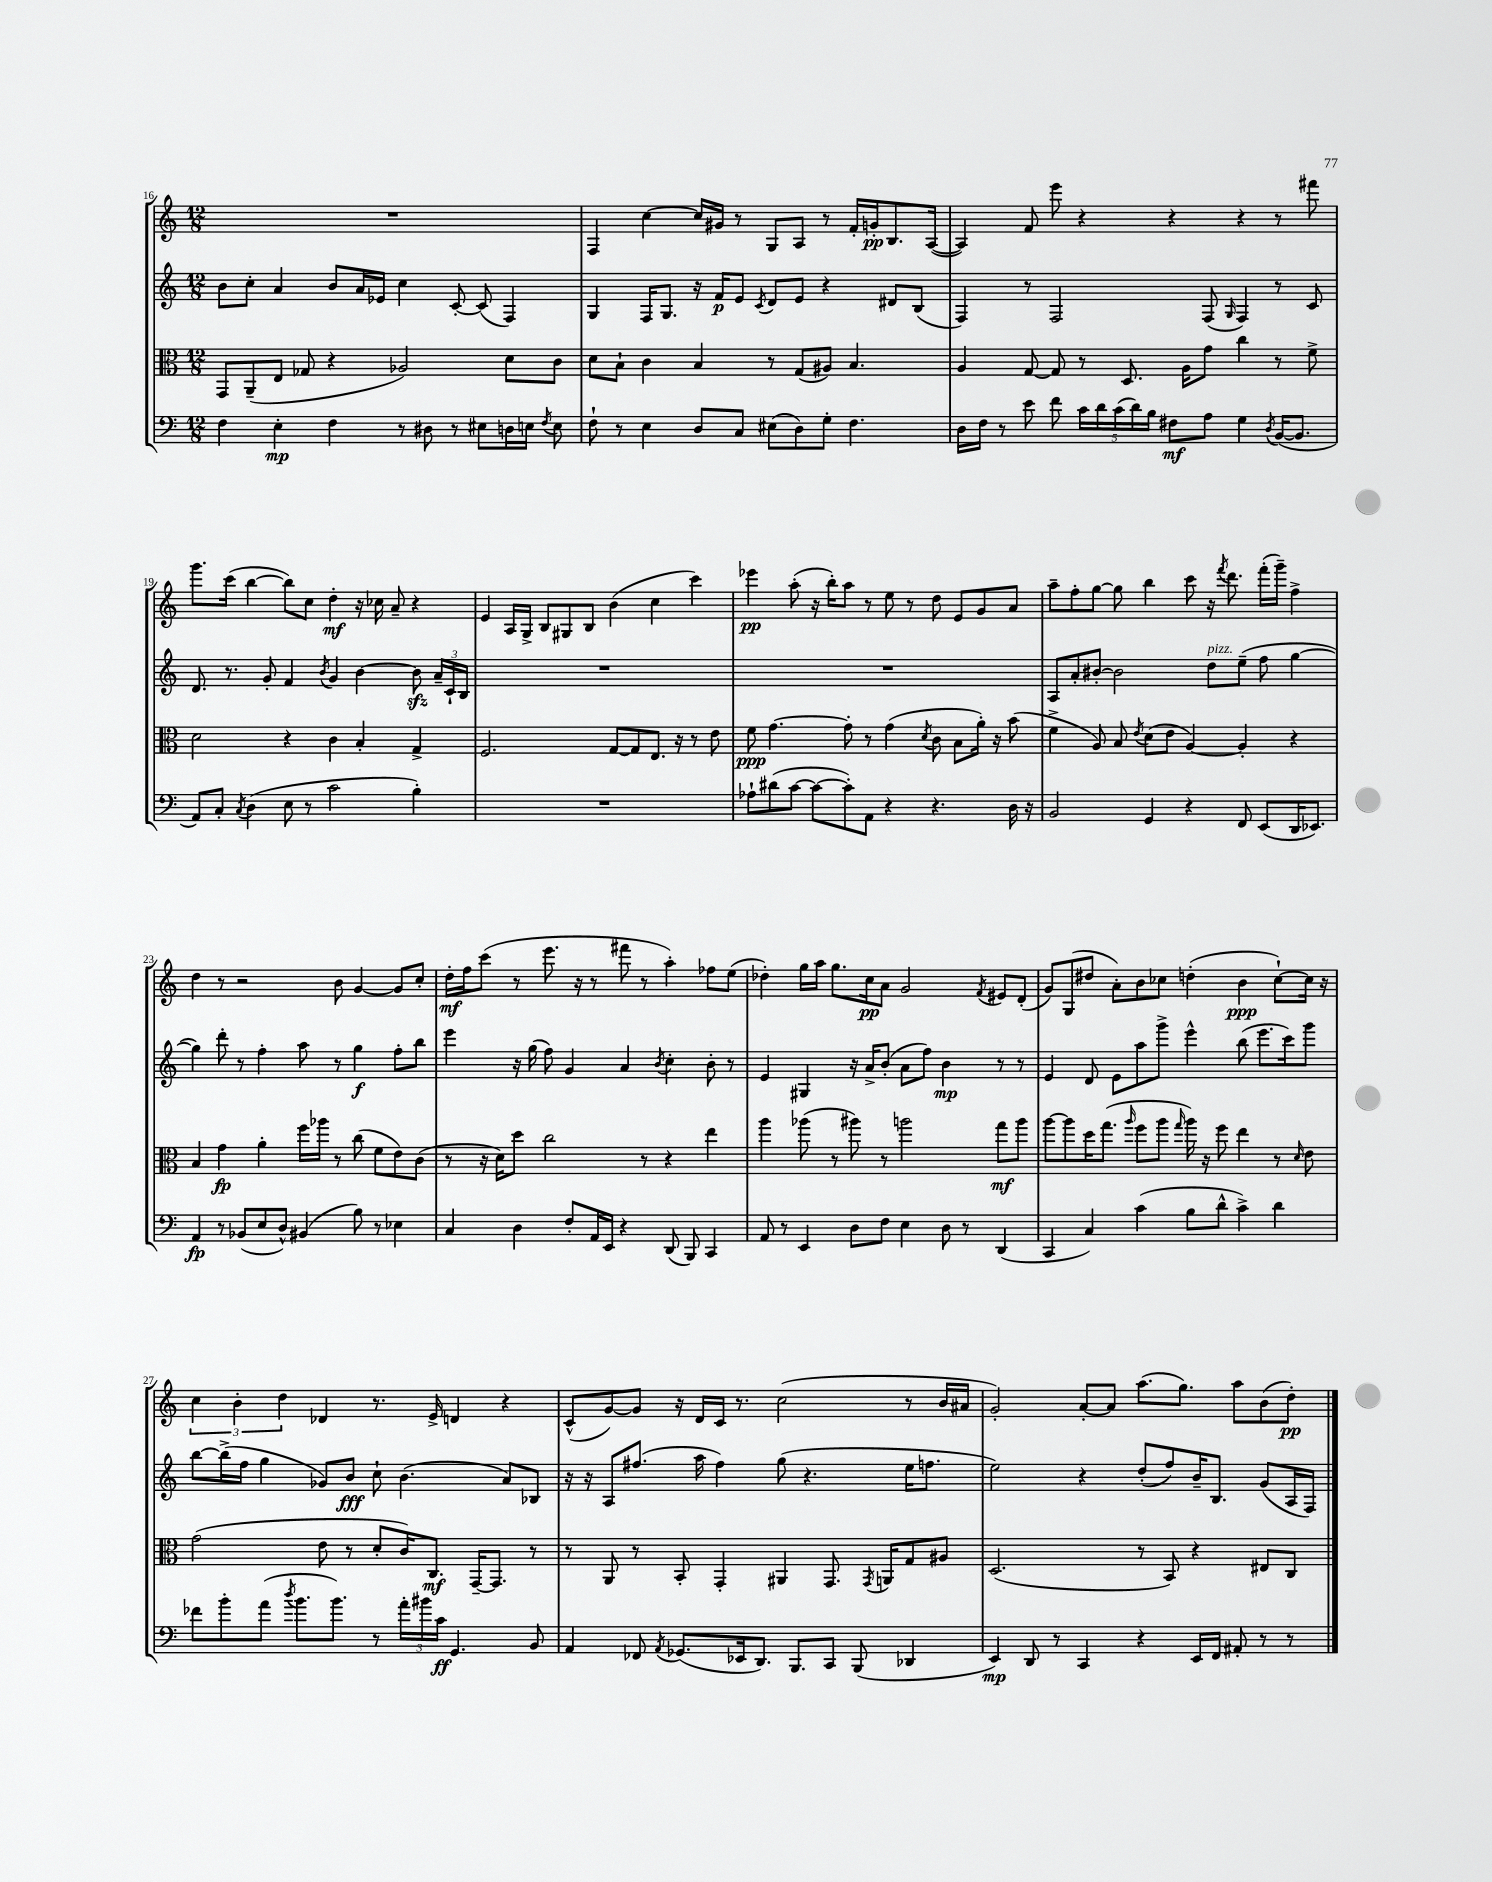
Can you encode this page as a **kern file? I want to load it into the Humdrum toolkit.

**kern	**dynam	**kern	**dynam	**kern	**dynam	**kern	**dynam
*part4	*part4	*part3	*part3	*part2	*part2	*part1	*part1
*staff4	*staff4	*staff3	*staff3	*staff2	*staff2	*staff1	*staff1
*clefF4	*	*clefC3	*	*clefG2	*	*clefG2	*
*k[]	*	*k[]	*	*k[]	*	*k[]	*
*M12/8	*	*M12/8	*	*M12/8	*	*M12/8	*
=16	=16	=16	=16	=16	=16	=16	=16
4F\	.	8GG/L	.	8b\L	.	1.r	.
.	.	(8AA~/	.	8cc'\J	.	.	.
4E'\	mp	8E/J	.	4a/	.	.	.
.	.	8G-X/	.	.	.	.	.
4F\	.	4r	.	8b/L	.	.	.
.	.	.	.	16a/L	.	.	.
.	.	.	.	16e-X/JJ	.	.	.
8r	.	2A-X/)	.	4cc\	.	.	.
8D#X\	.	.	.	.	.	.	.
8r	.	.	.	[8c'/	.	.	.
8E#X\L	.	.	.	(8c/]	.	.	.
16Dn\L	.	8d\L	.	4F/)	.	.	.
16En\JJ	.	.	.	.	.	.	.
8qF/	.	.	.	.	.	.	.
8E\	.	8c\J	.	.	.	.	.
=17	=17	=17	=17	=17	=17	=17	=17
8F`\	.	8d\L	.	4G/	.	4F/	.
8r	.	8B`\J	.	.	.	.	.
4E\	.	4c\	.	16F/KL	.	[4cc\	.
.	.	.	.	8.G/J	.	.	.
8D/L	.	4B/	.	16r	.	16cc/LL]	.
.	.	.	.	16f/KL	p	16g#X/JJ	.
8C/J	.	.	.	8e/J	.	8r	.
.	.	.	.	8qc/	.	.	.
(8E#X\L	.	8r	.	8d/L	.	8G/L	.
8D\)	.	(8G/L	.	8e/J	.	8A/J	.
8G'\J	.	8A#X/J)	.	4r	.	8r	.
4.F\	.	4.B/	.	.	.	16f'/LL	.
.	.	.	.	.	.	16gn'/J	pp
.	.	.	.	8d#X/L	.	8.B/	.
.	.	.	.	(8B/J	.	.	.
.	.	.	.	.	.	([16A/Jk	.
=18	=18	=18	=18	=18	=18	=18	=18
16D\LL	.	4A/	.	4F/)	.	4A/])	.
16F\JJ	.	.	.	.	.	.	.
8r	.	.	.	.	.	.	.
8e\	.	[8G/	.	8r	.	8f/	.
8f\	.	8G/]	.	2F/	.	8eee\	.
20c\LL	.	8r	.	.	.	4r	.
20d\	.	.	.	.	.	.	.
(20c\	.	.	.	.	.	.	.
.	.	8.D/	.	.	.	.	.
20d\)	.	.	.	.	.	.	.
20B\JJ	.	.	.	.	.	.	.
8F#X\L	mf	.	.	.	.	4r	.
.	.	16A\KL	.	.	.	.	.
8A\J	.	8g\J	.	(8F/	.	.	.
.	.	.	.	16qqG/	.	.	.
4G\	.	4cc\	.	4F/)	.	4r	.
8qD/	.	.	.	.	.	.	.
([16BB/KL	.	8r	.	8r	.	8r	.
8.BB/J]	.	.	.	.	.	.	.
.	.	8f^\	.	8c/	.	8fff#X\	.
!!LO:LB:g=z
=19	=19	=19	=19	=19	=19	=19	=19
8AA/L)	.	2d\	.	8.d/	.	8.ggg\L	.
8C'/J	.	.	.	.	.	.	.
.	.	.	.	8.r	.	(16ccc\Jk	.
8qC/	.	.	.	.	.	.	.
(4D\	.	.	.	.	.	[4bb\	.
.	.	.	.	8g'/	.	.	.
8E\	.	4r	.	4f/	.	8bb\L])	.
8r	.	.	.	.	.	8cc\J	.
.	.	.	.	8qb/	.	.	.
2c\	.	4c\	.	4g/	.	4dd'\	mf
.	.	4B'/	.	[4b\	.	16r	.
.	.	.	.	.	.	16cc-X\	.
.	.	.	.	.	.	8a~/	.
4B'\)	.	4G^/	.	8bzz\]	.	4r	.
.	.	.	.	24a~/LL	.	.	.
.	.	.	.	24c`/	.	.	.
.	.	.	.	24B/JJ	.	.	.
=20	=20	=20	=20	=20	=20	=20	=20
1.r	.	2.F/	.	1.r	.	4e/	.
.	.	.	.	.	.	16A/LL	.
.	.	.	.	.	.	16G^/JJ	.
.	.	.	.	.	.	8B/L	.
.	.	.	.	.	.	8G#X/	.
.	.	.	.	.	.	8B/J	.
.	.	[8G/L	.	.	.	(4b\	.
.	.	8G/]	.	.	.	.	.
.	.	8.E/J	.	.	.	4cc\	.
.	.	16r	.	.	.	.	.
.	.	8r	.	.	.	4ccc\)	.
.	.	8e\	.	.	.	.	.
=21	=21	=21	=21	=21	=21	=21	=21
8A-X`\L	.	8f\	ppp	1.r	.	4eee-X\	pp
(8d#X\	.	[4.g\	.	.	.	.	.
[8c\J	.	.	.	.	.	(8aa'\	.
8c\L_	.	.	.	.	.	16r	.
.	.	.	.	.	.	16bb'\KL)	.
8c'\])	.	8g'\]	.	.	.	8aa\J	.
8AA\J	.	8r	.	.	.	8r	.
4r	.	(4g\	.	.	.	8ee\	.
.	.	.	.	.	.	8r	.
.	.	8qd/	.	.	.	.	.
4.r	.	8c\	.	.	.	8dd\	.
.	.	8B\L	.	.	.	8e/L	.
.	.	16a'\Jk)	.	.	.	8g/	.
.	.	16r	.	.	.	.	.
16D\	.	(8b\	.	.	.	8a/J	.
16r	.	.	.	.	.	.	.
=22	=22	=22	=22	=22	=22	=22	=22
2BB/	.	4f^\	.	8A/L	.	8aa~\L	.
.	.	.	.	8a'/	.	8ff'\	.
.	.	8A/)	.	[8b#X'/J	.	[8gg\J	.
.	.	8B/	.	2b#\]	.	8gg\]	.
.	.	8qe/	.	.	.	.	.
4GG/	.	(8d\L	.	.	.	4bb\	.
.	.	8e\J	.	.	.	.	.
4r	.	[4A/)	.	.	.	8ccc\	.
!	!	!	!	!LO:TX:a:i:t=pizz.	!	!	!
.	.	.	.	8dd\L	.	16r	.
.	.	.	.	.	.	8qfff/	.
.	.	.	.	.	.	8.ddd\	.
8FF/	.	4A'/]	.	(8ee~\J	.	.	.
(8EE/L	.	.	.	8ff\	.	(16fff'\LL	.
.	.	.	.	.	.	16ggg~\JJ)	.
16DD/K	.	4r	.	[4gg\	.	4ff^\	.
8.EE-X/J)	.	.	.	.	.	.	.
!!LO:LB:g=z
=23	=23	=23	=23	=23	=23	=23	=23
4AA/	fp	4B/	.	4gg\])	.	4dd\	.
8r	.	4g\	fp	8ddd'\	.	8r	.
(8BB-X/L	.	.	.	8r	.	2r	.
8E/	.	4a'\	.	4ff'\	.	.	.
8D^^/J)	.	.	.	.	.	.	.
(4BB#X/	.	16ff\LL	.	8aa\	.	.	.
.	.	16aa-X\JJ	.	.	.	.	.
.	.	8r	.	8r	.	8b\	.
8B\)	.	(8cc\	.	4gg\	f	[4g/	.
8r	.	8f\L	.	.	.	.	.
4E-X\	.	8e\)	.	8ff'\L	.	8g/L]	.
.	.	(8c\J	.	8bb\J	.	8cc'/J	.
=24	=24	=24	=24	=24	=24	=24	=24
4C/	.	8r	.	4eee\	.	16dd'\LL	mf
.	.	.	.	.	.	16ff\J	.
.	.	16r	.	.	.	(8ccc\J	.
.	.	16d\KL)	.	.	.	.	.
4D\	.	8dd\J	.	16r	.	8r	.
.	.	.	.	(16gg\	.	.	.
.	.	2cc\	.	8ff\)	.	8.eee\	.
8F'/L	.	.	.	4g/	.	.	.
.	.	.	.	.	.	16r	.
16AA/L	.	.	.	.	.	8r	.
16EE/JJ	.	.	.	.	.	.	.
4r	.	.	.	4a/	.	8fff#X\	.
.	.	8r	.	.	.	8r	.
.	.	.	.	8qb/	.	.	.
(8DD/	.	4r	.	4cc'\	.	4aa'\)	.
8BBB/)	.	.	.	.	.	.	.
4CC/	.	4ee\	.	8b'\	.	8ff-X\L	.
.	.	.	.	8r	.	(8ee\J	.
=25	=25	=25	=25	=25	=25	=25	=25
8AA/	.	4aa\	.	4e/	.	4dd-X'\)	.
8r	.	.	.	.	.	.	.
4EE/	.	(8aa-X\	.	4G#X/	.	16gg\LL	.
.	.	.	.	.	.	16aa\JJ	.
.	.	8r	.	.	.	8.gg\L	.
8D\L	.	8aa#X\)	.	16r	.	.	.
.	.	.	.	16a^/KL	.	16cc\k	pp
8F\J	.	8r	.	(8b'/J	.	8a\J	.
4E\	.	2aan\	.	8a\L	.	2g/	.
.	.	.	.	8ff\J)	.	.	.
8D\	.	.	.	4b\	mp	.	.
8r	.	.	.	.	.	.	.
.	.	.	.	.	.	8qf/	.
(4DD/	.	8gg\L	mf	8r	.	8e#X/L	.
.	.	8aa\J	.	8r	.	(8d'/J	.
=26	=26	=26	=26	=26	=26	=26	=26
4CC/	.	[8aa\L	.	4e/	.	8g/L)	.
.	.	8aa\]	.	.	.	(8G/	.
4C/)	.	16dd\K	.	8d/	.	8dd#X/J	.
.	.	(8.gg\J	.	.	.	.	.
.	.	.	.	8e\L	.	8a'\L)	.
.	.	16qqaa/	.	.	.	.	.
(4c\	.	8ff\L	.	8aa\	.	8b\	.
.	.	8aa\J	.	8ggg^\J	.	8cc-X\J	.
.	.	16qqgg/	.	.	.	.	.
8B\L	.	16aa\)	.	4eee^^\	.	(4ddn'\	.
.	.	16r	.	.	.	.	.
8d^^\J	.	8ff\	.	.	.	.	.
4c^\)	.	4ee\	.	(8bb\	.	4b\	ppp
.	.	.	.	8.eee\L	.	.	.
4d\	.	8r	.	.	.	[8cc-`\L)	.
.	.	.	.	16ccc\k)	.	.	.
.	.	16qqd/	.	.	.	.	.
.	.	8e\	.	8ggg\J	.	16cc-\Jk]	.
.	.	.	.	.	.	16r	.
!!LO:LB:g=z
=27	=27	=27	=27	=27	=27	=27	=27
8f-X\L	.	(2g\	.	[8bb\L	.	6cc\	.
8b'\	.	.	.	(16bb^\L]	.	.	.
.	.	.	.	.	.	6b'\	.
.	.	.	.	16ff\JJ	.	.	.
(8a\J	.	.	.	4gg\	.	.	.
.	.	.	.	.	.	6dd\	.
8qdd/	.	.	.	.	.	.	.
8.b\L	.	.	.	.	.	.	.
.	.	8e\	.	8g-X/L)	.	4d-X/	.
8.b\J)	.	.	.	.	.	.	.
.	.	8r	.	8b/J	fff	.	.
8r	.	8d'/L	.	8cc`\	.	8.r	.
24a'\LL	.	16c/K)	.	(4.b\	.	.	.
24b#X\	.	.	.	.	.	.	.
.	.	8.C/J	mf	.	.	16e^/	.
24c\JJ	ff	.	.	.	.	.	.
4.GG/	.	.	.	.	.	4dn/	.
.	.	[16GG~/KL	.	.	.	.	.
.	.	8.GG/J]	.	.	.	.	.
.	.	.	.	8a/L)	.	4r	.
8BB/	.	8r	.	8B-X/J	.	.	.
=28	=28	=28	=28	=28	=28	=28	=28
4AA/	.	8r	.	16r	.	(8c^^/L	.
.	.	.	.	16r	.	.	.
.	.	8AA/	.	8A/L	.	[8g/)	.
8FF-X/	.	8r	.	(8.ff#X/J	.	8g/J]	.
8qAA/	.	.	.	.	.	.	.
(8.GG-X/L	.	8BB'/	.	.	.	16r	.
.	.	.	.	16aa\	.	16d/LL	.
.	.	4GG'/	.	4ff#\)	.	16c/JJ	.
16EE-X/k	.	.	.	.	.	8.r	.
8.DD/J)	.	.	.	.	.	.	.
.	.	4AA#X/	.	(8gg\	.	(2cc\	.
8.BBB/L	.	.	.	.	.	.	.
.	.	.	.	4.r	.	.	.
8CC/J	.	8.GG/	.	.	.	.	.
(8BBB/	.	.	.	.	.	.	.
.	.	8qGG/	.	.	.	.	.
.	.	16AAn/KL	.	.	.	.	.
4DD-X/	.	8G/	.	16ee\KL	.	8r	.
.	.	.	.	8.ffn\J	.	.	.
.	.	8A#X/J	.	.	.	16b/LL	.
.	.	.	.	.	.	16a#X/JJ	.
=29	=29	=29	=29	=29	=29	=29	=29
4EE/)	mp	(2.D/	.	2ee\)	.	2g'/)	.
8DD/	.	.	.	.	.	.	.
8r	.	.	.	.	.	.	.
4CC/	.	.	.	4r	.	[8a'/L	.
.	.	.	.	.	.	8a/J]	.
4r	.	8r	.	(8dd'/L	.	(8.aa\L	.
.	.	8BB/)	.	8ff/)	.	.	.
.	.	.	.	.	.	8.gg\J)	.
16EE/LL	.	4r	.	16b~/K	.	.	.
16FF/JJ	.	.	.	8.B/J	.	.	.
8AA#X'/	.	.	.	.	.	8aa\L	.
8r	.	8E#X/L	.	(8g/L	.	(8b\	.
8r	.	8C/J	.	16A/L	.	8dd'\J)	pp
.	.	.	.	16F/JJ)	.	.	.
==	==	==	==	==	==	==	==
*-	*-	*-	*-	*-	*-	*-	*-
